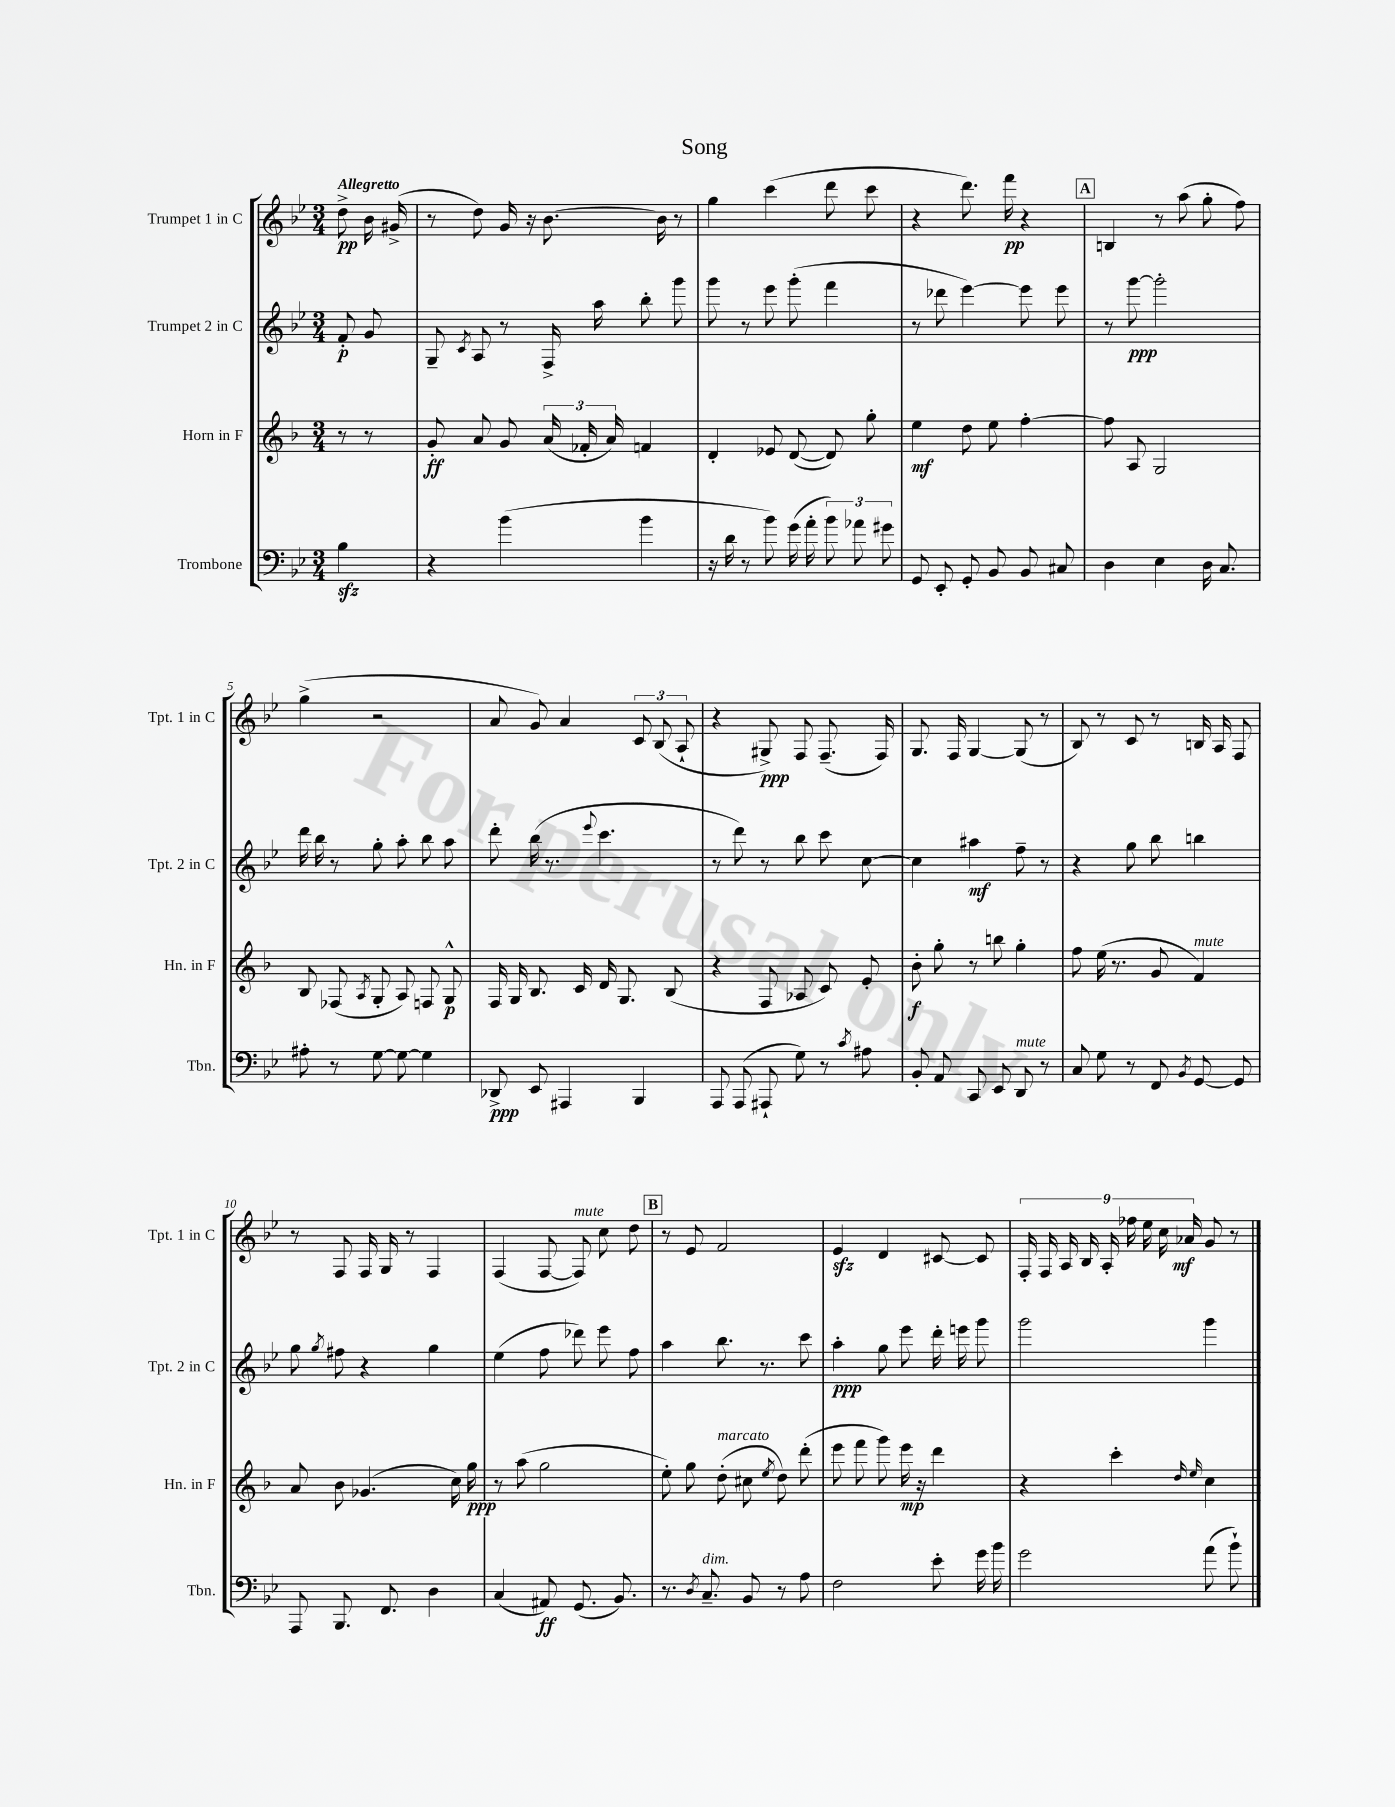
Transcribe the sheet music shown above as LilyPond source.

\header { title = "Song" }
<<
\new StaffGroup <<
\new Staff = "s0" \with { instrumentName = "Trumpet 1 in C" shortInstrumentName = "Tpt. 1 in C" } {
    \clef treble \key bes \major \numericTimeSignature \time 3/4 \partial 4 \tempo "Allegretto"
    \autoBeamOff d''8->\pp bes'16 gis'16->( |
    r8 d''8) g'16 r16 bes'8.~ bes'16 r8 |
    g''4 c'''4( d'''8 c'''8 |
    r4 d'''8.) f'''16\pp r4 |
    \mark \markup { \box "A" } b4 r8 a''8( g''8-. f''8) |
    g''4->( r2 |
    a'8 g'8) a'4 \tuplet 3/2 { c'8 bes8( a8-! } |
    r4 gis8->\ppp) f8 f8.--( f16) |
    g8. f16 g4~ g8( r8 |
    bes8) r8 c'8 r8 b16 a16 f8 |
    r8 f8 f16 g16 r8 f4 |
    f4( f8~ f8^\markup { \italic "mute" }) c''8 d''8 |
    \mark \markup { \box "B" } r8 ees'8 f'2 |
    ees'4\sfz d'4 cis'8~ cis'8 |
    \tuplet 9/8 { f16-. f16 a16 bes16 a16-. fes''16 ees''16 c''16 aes'16\mf } g'8 r8 \bar "|." |
}
\new Staff = "s1" \with { instrumentName = "Trumpet 2 in C" shortInstrumentName = "Tpt. 2 in C" } {
    \clef treble \key bes \major \numericTimeSignature \time 3/4 \partial 4
    \autoBeamOff f'8-.\p g'8 |
    g8-- \acciaccatura { c'8 } a8 r8 f16-> a''16 bes''8-. g'''8 |
    g'''8 r8 ees'''8 g'''8-.( f'''4 |
    r8 des'''8 ees'''4~) ees'''8 ees'''8 |
    \mark \markup { \box "A" } r8 g'''8~\ppp g'''2-. |
    d'''16 bes''16 r8 g''8-. a''8-. bes''8 a''8 |
    d'''8-. bes''16( r8. \appoggiatura { ees'''8 } c'''4. |
    r8 d'''8) r8 bes''8 c'''8 c''8~ |
    c''4 ais''4\mf f''8-- r8 |
    r4 g''8 bes''8 b''4 |
    g''8 \acciaccatura { g''8 } fis''8 r4 g''4 |
    ees''4( f''8 des'''8) ees'''8 f''8 |
    \mark \markup { \box "B" } a''4 bes''8. r8. c'''8 |
    a''4-.\ppp g''8 ees'''8 d'''16-. e'''16 g'''8 |
    g'''2 g'''4 \bar "|." |
}
\new Staff = "s2" \with { instrumentName = "Horn in F" shortInstrumentName = "Hn. in F" } {
    \clef treble \key f \major \numericTimeSignature \time 3/4 \partial 4
    \autoBeamOff r8 r8 |
    g'8-.\ff a'8 g'8 \tuplet 3/2 { a'16( fes'16-. a'16) } f'4 |
    d'4-. ees'8 d'8~( d'8) g''8-. |
    e''4\mf d''8 e''8 f''4~-. |
    \mark \markup { \box "A" } f''8 a8 g2 |
    bes8 fes8( \acciaccatura { a8 } g8-. a8) f8 g8-^\p |
    f16 g16 bes8. c'16 d'16 g8. bes8( |
    r4 f8 aes8 c'8) e'8-. |
    bes'8-.\f g''8-. r8 b''8 g''4-. |
    f''8 e''16( r8. g'8 f'4^\markup { \italic "mute" }) |
    a'8 bes'8 ges'4.( c''16) g''16\ppp |
    r8 a''8( g''2 |
    \mark \markup { \box "B" } e''8-.) g''8 d''8-.^\markup { \italic "marcato" }( cis''8 \acciaccatura { e''8 } d''8) d'''8-.( |
    e'''8 f'''8 g'''8) e'''16\mp r16 d'''4 |
    r4 c'''4-. \grace { d''16 e''16 } c''4 \bar "|." |
}
\new Staff = "s3" \with { instrumentName = "Trombone" shortInstrumentName = "Tbn." } {
    \clef bass \key bes \major \numericTimeSignature \time 3/4 \partial 4
    \autoBeamOff bes4\sfz |
    r4 bes'4( bes'4 |
    r16 d'16 r8 bes'8) g'16( a'16-. \tuplet 3/2 { bes'8) aes'8 gis'8 } |
    g,8 ees,8-. g,8-. bes,8 bes,8 cis8 |
    \mark \markup { \box "A" } d4 ees4 d16 c8. |
    ais8-. r8 g8~ g8~ g4 |
    des,8->\ppp ees,8 ais,,4 bes,,4 |
    a,,8 a,,8( ais,,8-! g8) r8 \acciaccatura { c'8 } ais8 |
    bes,8-. a,8 c,8 ees,8 d,8^\markup { \italic "mute" } r8 |
    c8 g8 r8 f,8 \acciaccatura { bes,8 } g,8~ g,8 |
    a,,8 bes,,8. f,8. d4 |
    c4( ais,8\ff) g,8.( bes,8.) |
    \mark \markup { \box "B" } r8. \acciaccatura { d8 } c8.--^\markup { \italic "dim." } bes,8 r8 a8 |
    f2 ees'8-. g'16 bes'16 |
    g'2 a'8( bes'8-!) \bar "|." |
}
>>
>>
